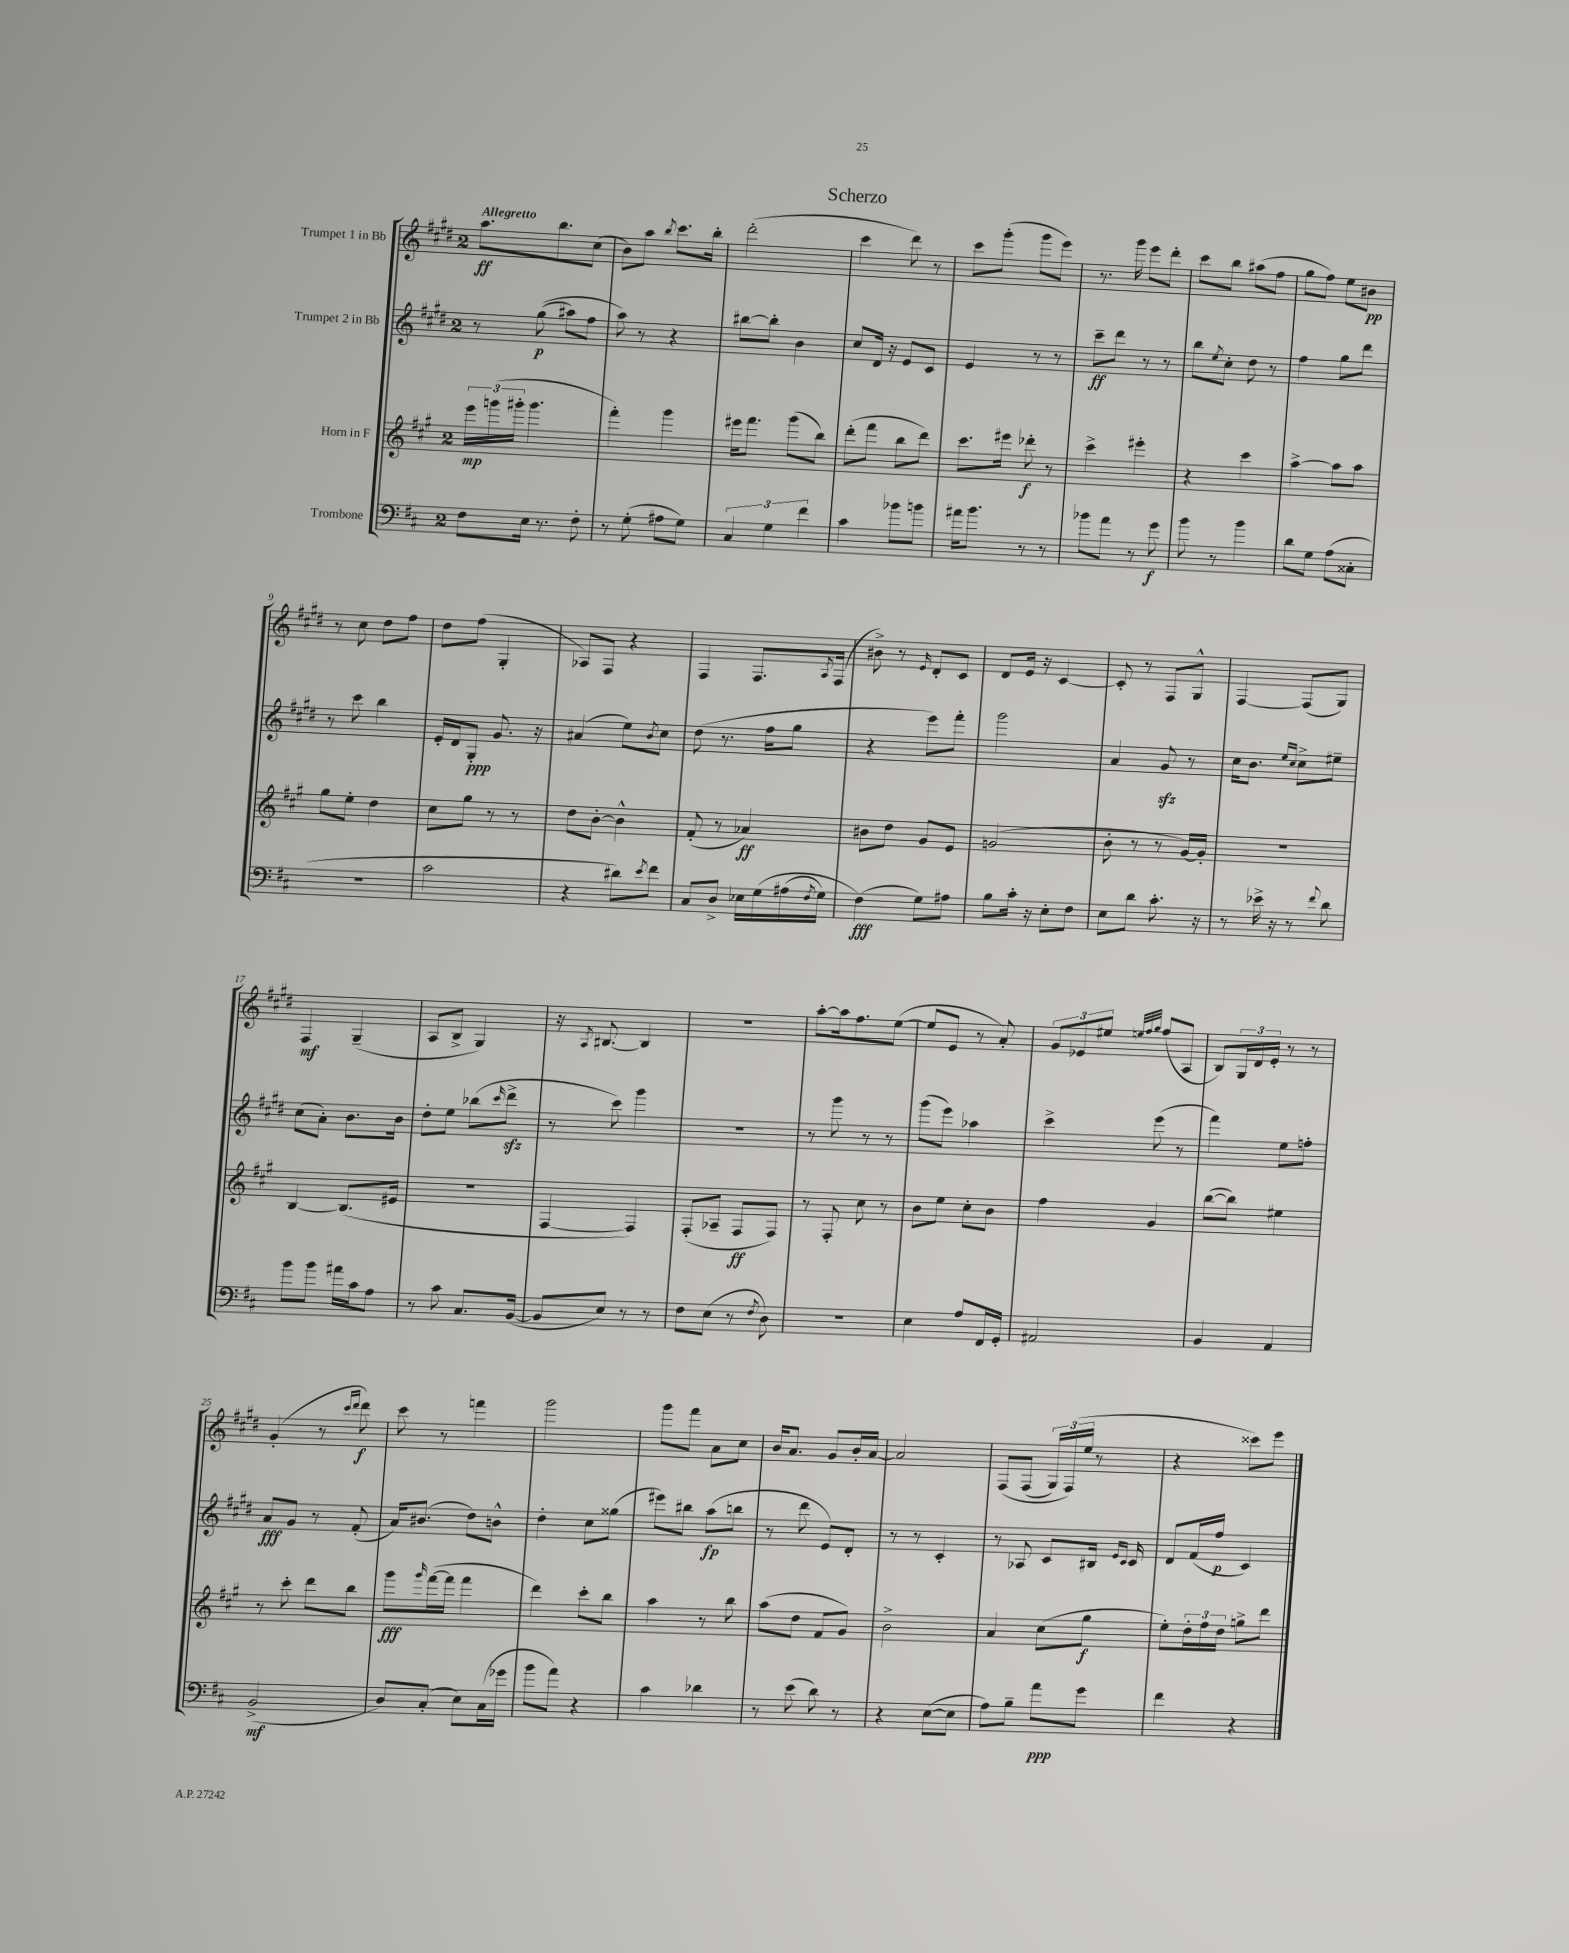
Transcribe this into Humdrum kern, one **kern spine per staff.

**kern	**kern	**kern	**kern
*staff4	*staff3	*staff2	*staff1
*clefF4	*clefG2	*clefG2	*clefG2
*k[f#c#]	*k[f#c#g#]	*k[f#c#g#d#]	*k[f#c#g#d#]
*M2/4	*M2/4	*M2/4	*M2/4
8F#	24eee	8r	8.aa
.	(24ggg	.	.
.	24ggg#'	.	.
16E	4.ggg#	&((8gg#	.
8.r	.	.	8.bb
.	.	8aa#)	.
8F#'	.	8ff#	(8cc#
=	=	=	=
8r	4fff#')	8aa&)	8b)
(8G'	.	8r	8aa
.	.	.	8qbb
8A#	4ggg#	4r	8.ccc#
8G)	.	.	.
.	.	.	16bb'
=	=	=	=
6C#	16eee#	[8bb#	(2ddd#'
.	8.fff#	.	.
.	.	8bb#']	.
6G	.	.	.
.	(8ggg#	4b	.
6f#	.	.	.
.	8bb)	.	.
=	=	=	=
4c#	(8ddd'	8cc#	4ccc#
.	8fff#	16d#	.
.	.	16r	.
8b-	8bb	8e	8ddd#)
8b	8ddd)	8c#	8r
=	=	=	=
16a#	8.ccc#	4e	8ccc#
8.b	.	.	.
.	.	.	(8ggg#'
.	16eee#	.	.
8r	8ddd-'	8r	8ggg#
8r	8r	8r	8eee)
=	=	=	=
8b-	4ccc#^	8ccc#~	8.r
8a	.	8ddd#	.
.	.	.	16ggg#
8r	4eee#'	8r	8eee
8g	.	8r	8ddd#'
=	=	=	=
8b	4r	8bb	8ccc#
.	.	8qee	.
8r	.	8cc#'	8bb
4b	4ccc#	8dd#	(8aa#
.	.	8r	8ff#
=	=	=	=
8d	[4aa^	4ff#	8gg#
8G	.	.	8ff#)
(8A	8aa]	8gg#	8ee
8C##'	8aa	8ddd#	8b#
=	=	=	=
2r	8gg#	8r	8r
.	8ee'	8ccc#	8cc#
.	4dd	4bb	8dd#
.	.	.	8ff#
=	=	=	=
2c#	8cc#	16e'	8dd#
.	.	16d#	.
.	8gg#	8G#'	(8ff#
.	8r	8.g#	4G#'
.	8r	.	.
.	.	16r	.
=	=	=	=
4r	8dd	(4a#	8A-)
.	[8b'	.	8F#
8d#)	4b^^]	8ee)	4r
8qe	.	8qb	.
8f#	.	8cc#	.
=	=	=	=
8C#	(8f#'	(8dd#	4F#
8D^	8r	8.r	.
16E-	4a-)	.	8.F#
&(16G	.	16ff#	.
(16A#	.	8gg#	.
8qF#	.	.	8qA
16G)	.	.	(16F#
=	=	=	=
(4F#&)	8b#	4r	8b#^)
.	8dd	.	8r
.	.	.	16qqe
8G)	8g#	8eee)	8d#'
8A#	8e	8fff#'	8c#
=	=	=	=
8B	(2g	2ggg#	8d#
16c#'	.	.	16e
16r	.	.	16r
8E'	.	.	[4c#
8F#	.	.	.
=	=	=	=
8E	8b'	4a	8c#']
8d	8r	.	8r
8.c#'	8r	8g#	8F#
.	[16g#)	8r	8G#^^
16r	16g#']	.	.
=	=	=	=
8r	2r	16cc#	[4F#
.	.	8.b	.
16e-^	.	.	.
16r	.	.	.
.	.	16qqee	.
.	.	16qqcc#	.
8r	.	8cc#^	(8F#]
8qqf#	.	.	.
8d	.	8ee#~	8G#)
=	=	=	=
8b	[4B	(8cc#	4F#
8b	.	8a')	.
16a#	(8.B]	8.b	(4G#~
16c#	.	.	.
8A	.	.	.
.	16e#	16b	.
=	=	=	=
8r	2r	8dd#'	8A
8c#	.	8ee	8B^
8.C#	.	(8bb-	4G#)
.	.	16qqccc#	.
.	.	8ddd#^	.
([16BB	.	.	.
=	=	=	=
8BB]	[4F#	8r	16r
.	.	.	8qA
.	.	.	[8.B#
8E)	.	8ccc#)	.
8r	4F#])	4ggg#	4B#]
8r	.	.	.
=	=	=	=
8F#	(8F#'	2r	2r
(8E	8A-~	.	.
8r	8F#	.	.
8qF#	.	.	.
8D)	8F#)	.	.
=	=	=	=
2r	8r	8r	[8aa'
.	8F#'	8ggg#	16aa]
.	.	.	8.ff#
.	8cc#	8r	.
.	8r	8r	([8ee
=	=	=	=
4E	8b	(8ggg#	8ee]
.	8ee	8eee)	8e
8A	8cc#'	4aa-	8r
16FF#	8b	.	8a')
16GG'	.	.	.
=	=	=	=
2AA#	4ff#	4ccc#^	12g#
.	.	.	12e-
.	.	.	12ee#
.	.	.	32qqee
.	.	.	32qqff#
.	.	.	32qqgg#
.	4g#	(8eee	(8ff#
.	.	8r	8A
=	=	=	=
4BB	([8bb	4fff#)	8B)
.	8bb])	.	24G#
.	.	.	24d#
.	.	.	24e'
4AA	4ee#	8ee	8r
.	.	8ff'	8r
=	=	=	=
(2BB^	8r	8a	(4g#'
.	8ccc#'	8g#	.
.	8ddd	8r	8r
.	.	.	16qqccc#
.	.	.	16qqddd#
.	8bb	(8f#'	8ddd#)
=	=	=	=
8D)	8ggg#	16a)	8ccc#
.	.	(8.b#	.
.	16qqggg#	.	.
(8C#'	([16fff#	.	8r
.	16fff#]	.	.
8E)	4fff#	8dd#)	4fff
(16C#	.	8b^^	.
16g-	.	.	.
=	=	=	=
8b	4ddd)	4dd#'	2ggg#
8a)	.	.	.
4r	8ccc#'	8cc#	.
.	8bb	(8gg##	.
=	=	=	=
4c#	4aa	8eee#)	8ggg#
.	.	8bb#	8fff#
4d-	8r	(8aa	8a
.	8bb	8bb	8cc#
=	=	=	=
8r	(8aa	8r	16b
.	.	.	8.a
(8e	8dd	8ddd#	.
8d)	8f#	8e)	8g#
8r	8g#)	8d#'	16b'
.	.	.	[16a
=	=	=	=
4r	2b^	8r	2a]
.	.	8r	.
([8E	.	4c#'	.
8E]	.	.	.
=	=	=	=
8A)	4a	8r	&(8F#
8B~	.	8A-	(8F#
8a	(8cc#	8c#	24G#)
.	.	.	(24F#&)
.	.	.	24ee
8g	8gg#	16B#	8r
.	.	16qqe	.
.	.	16qqc#	.
.	.	16c#	.
=	=	=	=
4f#	8ee')	8d#	4r
.	24dd'	(16f#	.
.	24ff#	.	.
.	.	16ff#	.
.	24dd	.	.
4r	8gg^	4c#)	8ccc##)
.	8ddd	.	8eee
==	==	==	==
*-	*-	*-	*-
